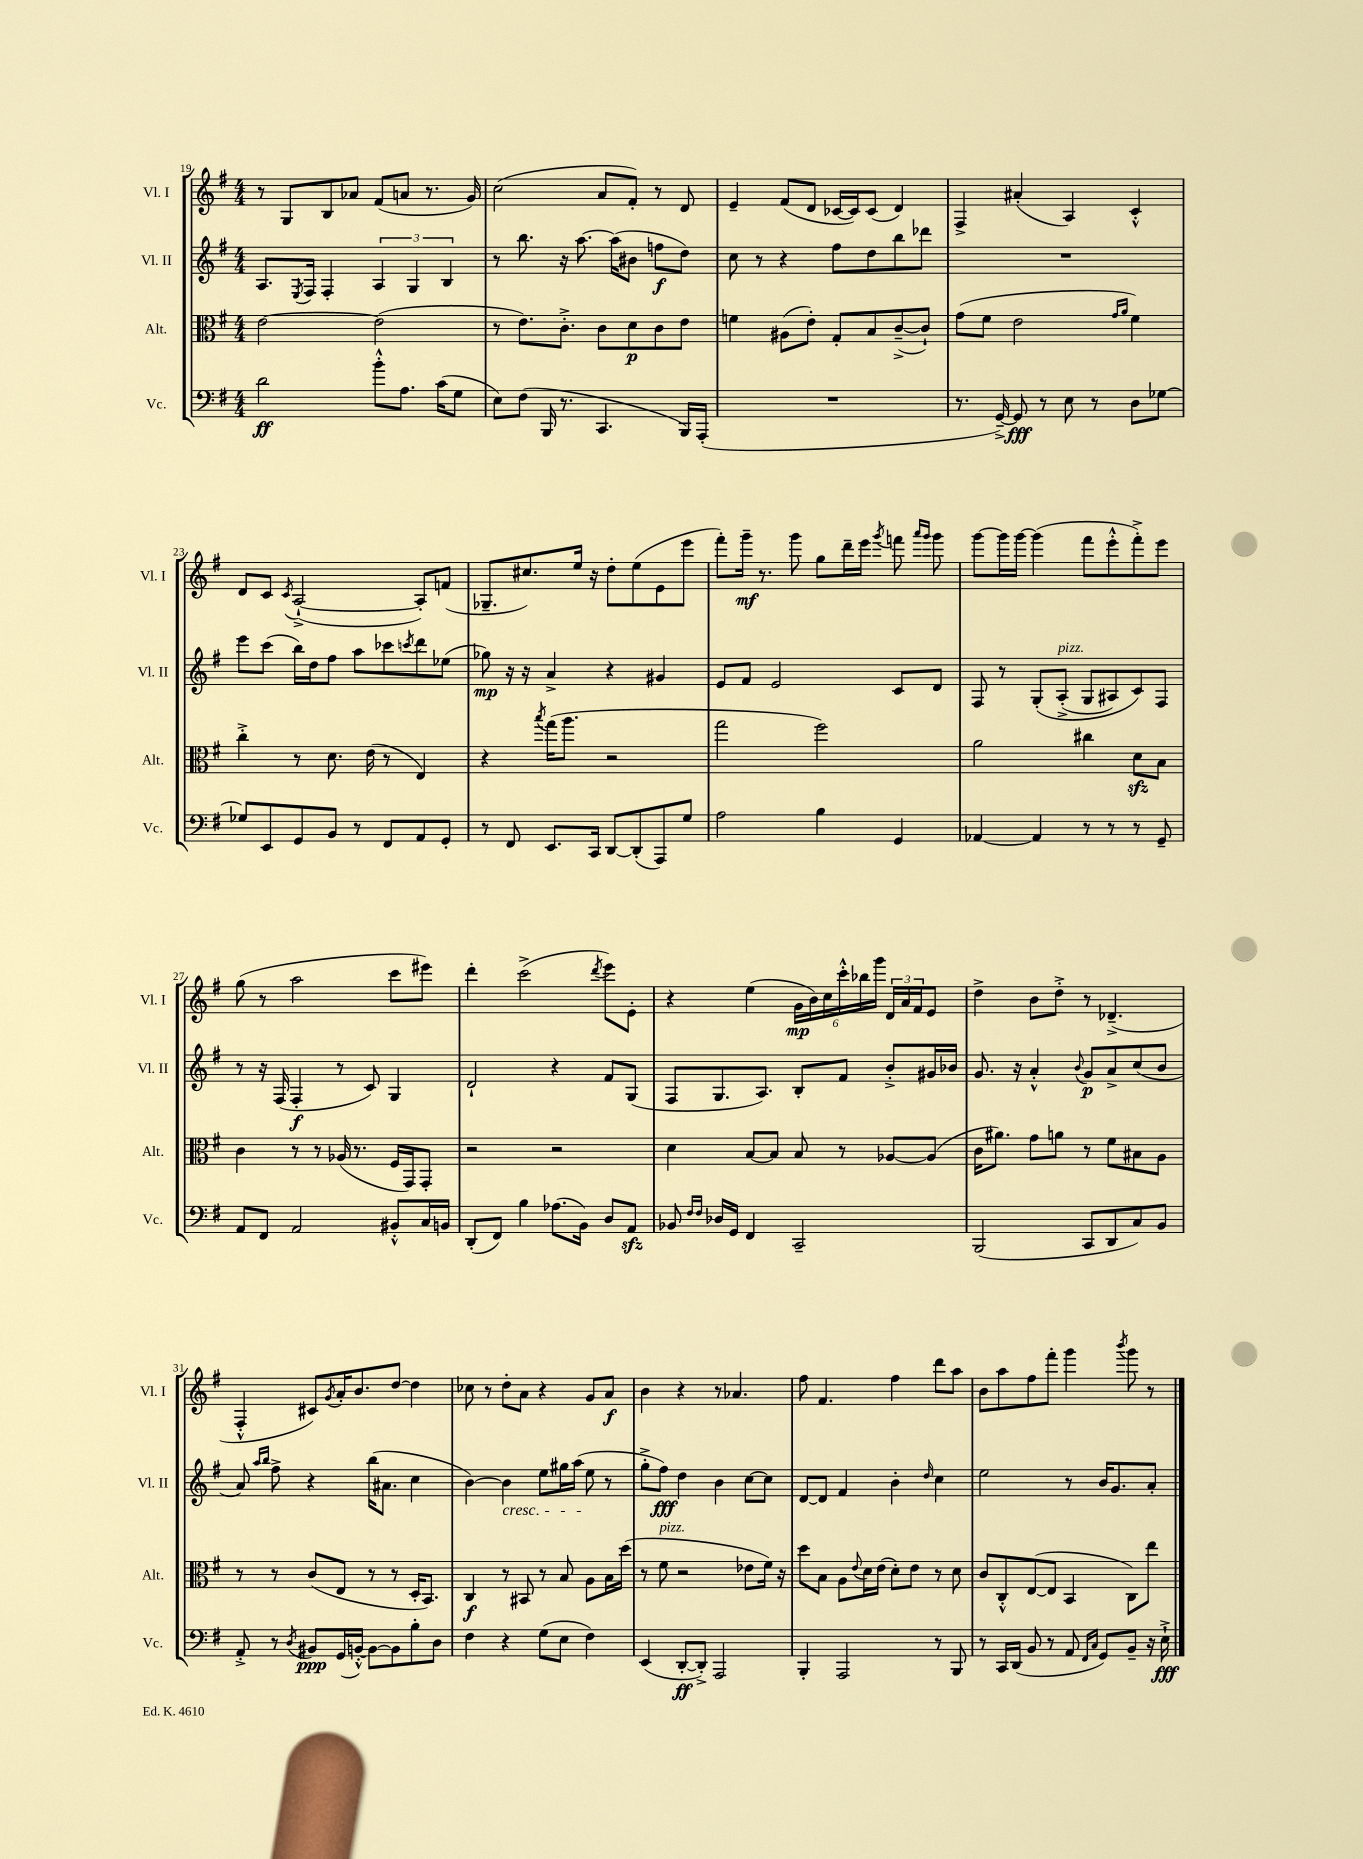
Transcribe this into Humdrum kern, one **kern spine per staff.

**kern	**kern	**kern	**kern
*staff4	*staff3	*staff2	*staff1
*clefF4	*clefC3	*clefG2	*clefG2
*k[f#]	*k[f#]	*k[f#]	*k[f#]
*M4/4	*M4/4	*M4/4	*M4/4
2d\	[2e\	8.A/L	8r
.	.	.	8G/L
.	.	8qE/	.
.	.	16F#/Jk	.
.	.	4F#'/	8B/
.	.	.	8a-/J
8b'^^\L	(2e\]	6A/	(8f#/L
8.A\J	.	.	8a/J
.	.	6G/	.
.	.	.	8.r
(16c\LK	.	.	.
.	.	6B/	.
8G\J	.	.	.
.	.	.	16g/)
=	=	=	=
8E\L)	8r	8r	(2cc\
(8F#\J	8.e\L)	8.bb\	.
16BBB/	.	.	.
8.r	8.c'^\J	16r	.
.	.	[8.aa\	.
4.CC/	8c\L	.	8a/L
.	.	(16aa\]LK	.
.	8d\	8b#\J	8f#'/J)
.	8c\	8ff\L	8r
16BBB/LL)	8e\J	8dd\J)	8d/
(16AAA'/JJ	.	.	.
=	=	=	=
1r	4f\	8cc\	4e~/
.	.	8r	.
.	(8A#\L	4r	(8f#/L
.	8e'\J)	.	8d/J
.	8G'/L	8ff#\L	[16c-/LL
.	.	.	16c-/]J)
.	8B/	8dd\	(8c-/J
.	([8c~^/	8bb\	4d/)
.	8c`/]J)	8ddd-\J	.
=	=	=	=
8.r	(8g\L	1r	4F#^/
.	8f#\J	.	.
[16GG~^/)	.	.	.
8GG/]	2e\	.	(4a#'/
8r	.	.	.
8E\	.	.	4A/)
8r	.	.	.
.	16qqg/LL	.	.
.	16qqa/JJ	.	.
8D\L	4f#\)	.	4c'^^/
[8G-\J	.	.	.
=	=	=	=
8G-/]L	4cc'^\	8eee\L	8d/L
8EE/	.	(8ccc\J	8c/J
.	.	.	8qc/
8GG/	8r	16bb\LL)	([2A`^/
.	.	16dd\J	.
8BB/J	8.d\	8ff#\J	.
8r	.	8aa\L	.
.	(16e\	.	.
8FF#/L	8r	8ccc-\	.
.	.	8qccc/	.
8AA/	4E/)	8ddd\	8A'/]L)
8GG'/J	.	(8ee-\J	(8f/J
=	=	=	=
8r	4r	8gg-\)	8.G-~/L
8FF#/	.	16r	.
.	.	16r	8.cc#/)
.	8qbb/	.	.
8.EE/L	(16gg\LK	4a^/	.
.	8.aa\J	.	.
.	.	.	16ee/Jk
16CC/Jk	.	.	16r
[8DD/L	2r	4r	8dd'\L
(8DD'/]	.	.	(8ee\
8AAA/)	.	4g#/	8e\
8G/J	.	.	8eee\J
=	=	=	=
2A\	2gg\	8e/L	8fff#'\L)
.	.	8f#/J	16ggg~\Jk
.	.	.	8.r
.	.	2e/	.
.	.	.	8ggg\
4B\	2ff#\)	.	8gg\L
.	.	.	16ddd~\L
.	.	.	16eee\JJ
.	.	.	8qggg/
4GG/	.	8c/L	8fff\
.	.	.	16qqaaa/LL
.	.	.	16qqggg/JJ
.	.	8d/J	8ggg\
=	=	=	=
[4AA-/	2a\	8F#/	[8ggg\L
.	.	8r	16ggg\]L
.	.	.	[16ggg\JJ
4AA-/]	.	&(8G'/L	(4ggg\]
.	.	(8A'^/J	.
8r	4cc#\	8G/L	8fff#\L
8r	.	8A#/)	8eee'^^\
8r	8d\L	8c/&)	8fff#'^\)
8GG~/	8B\J	8F#/J	8eee\J
=	=	=	=
8AA/L	4c\	8r	(8gg\
8FF#/J	.	16r	8r
.	.	(16F#/	.
2AA/	8r	4F#'/	2aa\
.	8r	.	.
.	(16A-/	8r	.
.	8.r	.	.
.	.	8c/)	.
8BB#'^^/L	16F#/LL	4G/	8ccc\L
.	16GG/J)	.	.
16C/L	8GG'/J	.	8eee#\J)
16BB/JJ	.	.	.
=	=	=	=
(8DD'/L	2r	2d`/	4ddd'\
8FF#/J)	.	.	.
4B\	.	.	(2ccc^\
(8.A-\L	2r	4r	.
16BB\Jk)	.	.	.
.	.	.	8qddd/
8D/L	.	8f#/L	8eee\L)
8AA/J	.	(8G/J	8e'\J
=	=	=	=
8BB-/	4d\	8F#/L	4r
16qqF#/LL	.	.	.
16qqF#/JJ	.	.	.
16D-/LL	.	8.G/	.
16GG/JJ	.	.	.
4FF#/	[8B/L	.	(4ee\
.	.	8.A/J)	.
.	8B/]J	.	.
2CC~/	8B/	8B'/L	24g\LL
.	.	.	24b\)
.	.	.	24cc\
.	8r	8f#/J	24ccc'^^\
.	.	.	24bb-\
.	.	.	24ggg\JJ
.	[8A-/L	8b'^/L	24d/LL
.	.	.	24a/
.	.	.	24f#/J
.	(8A-/]J	16g#/L	8e/J
.	.	16b-/JJ	.
=	=	=	=
(2BBB/	16c\LK	8.g/	4dd^\
.	8.a#\J)	.	.
.	.	16r	.
.	8g\L	4a'^^/	8b\L
.	8a\J	.	8dd'^\J
.	.	8qqb/	.
8CC/L	8r	8g/L	8r
8DD/	8f#\L	8a^/	(4.d-~^/
8C/)	8B#\	(8cc/	.
8BB/J	8A\J	8b/J	.
=	=	=	=
8AA'^/	8r	8a/)	4F#'^^/
.	.	16qqaa/LL	.
.	.	16qqbb/JJ	.
8r	8r	8ff#^\	.
8qD/	.	.	.
8BB#/L	(8c/L	4r	8c#/L)
.	.	.	8qg/
(16GG/L	8E/J	.	16a'/K
[16BB'^^/JJ)	.	.	8.b/
8BB\_L	8r	(16bb\LK	.
.	.	8.a#\J	.
8BB\]	8r	.	[8dd/J
8B'\	16D'/LK	4cc\	4dd\]
.	8.BB/J)	.	.
8D\J	.	.	.
=	=	=	=
4F#\	4C/	[4b\)	8cc-\
.	.	.	8r
4r	8r	4b\]	8dd'\L
.	8BB#/	.	8a\J
(8G\L	8r	8ee\L	4r
8E\J	8B/	16gg#\L	.
.	.	(16aa\JJ	.
4F#\)	8A\L	8ee\	8g/L
.	16B\L	8r	8a/J
.	(16dd\JJ	.	.
=	=	=	=
(4EE/	8r	8gg'^\L	4b\
.	8f#\	8ff#\J)	.
[8DD'/L	2r	4dd\	4r
8DD'^/]J)	.	.	.
2AAA/	.	4b\	8r
.	.	.	4.a-/
.	8e-\L	[8cc\L	.
.	16f#\Jk)	8cc\]J	.
.	16r	.	.
=	=	=	=
4BBB'/	8dd\L	[8d/L	8ff#\
.	8B\J	8d/]J	4.f#/
2AAA/	8A\L	4f#/	.
.	8qqe/	.	.
.	16d\L	.	.
.	(16e\JJ	.	.
.	8d'\L)	4b'\	4ff#\
.	8e\J	.	.
.	.	16qqdd/	.
8r	8r	4cc\	8ddd\L
8BBB/	8d\	.	8aa\J
=	=	=	=
8r	8c/L	2ee\	8b\L
16CC/LL	8C'^^/	.	8aa\
(16DD/JJ	.	.	.
8BB/	([8E/	.	8ff#\
8r	8E/]J	.	8fff#'\J
8AA/	4BB/	8r	4ggg\
16qqFF#/LL	.	.	.
16qqC/JJ	.	.	.
8GG/L)	.	16b/LK	.
.	.	8.g/	.
.	.	.	8qbbb/
8BB~/J	8C\L)	.	8ggg\
16r	8ee\J	8a'/J	8r
16E`^\	.	.	.
==	==	==	==
*-	*-	*-	*-
